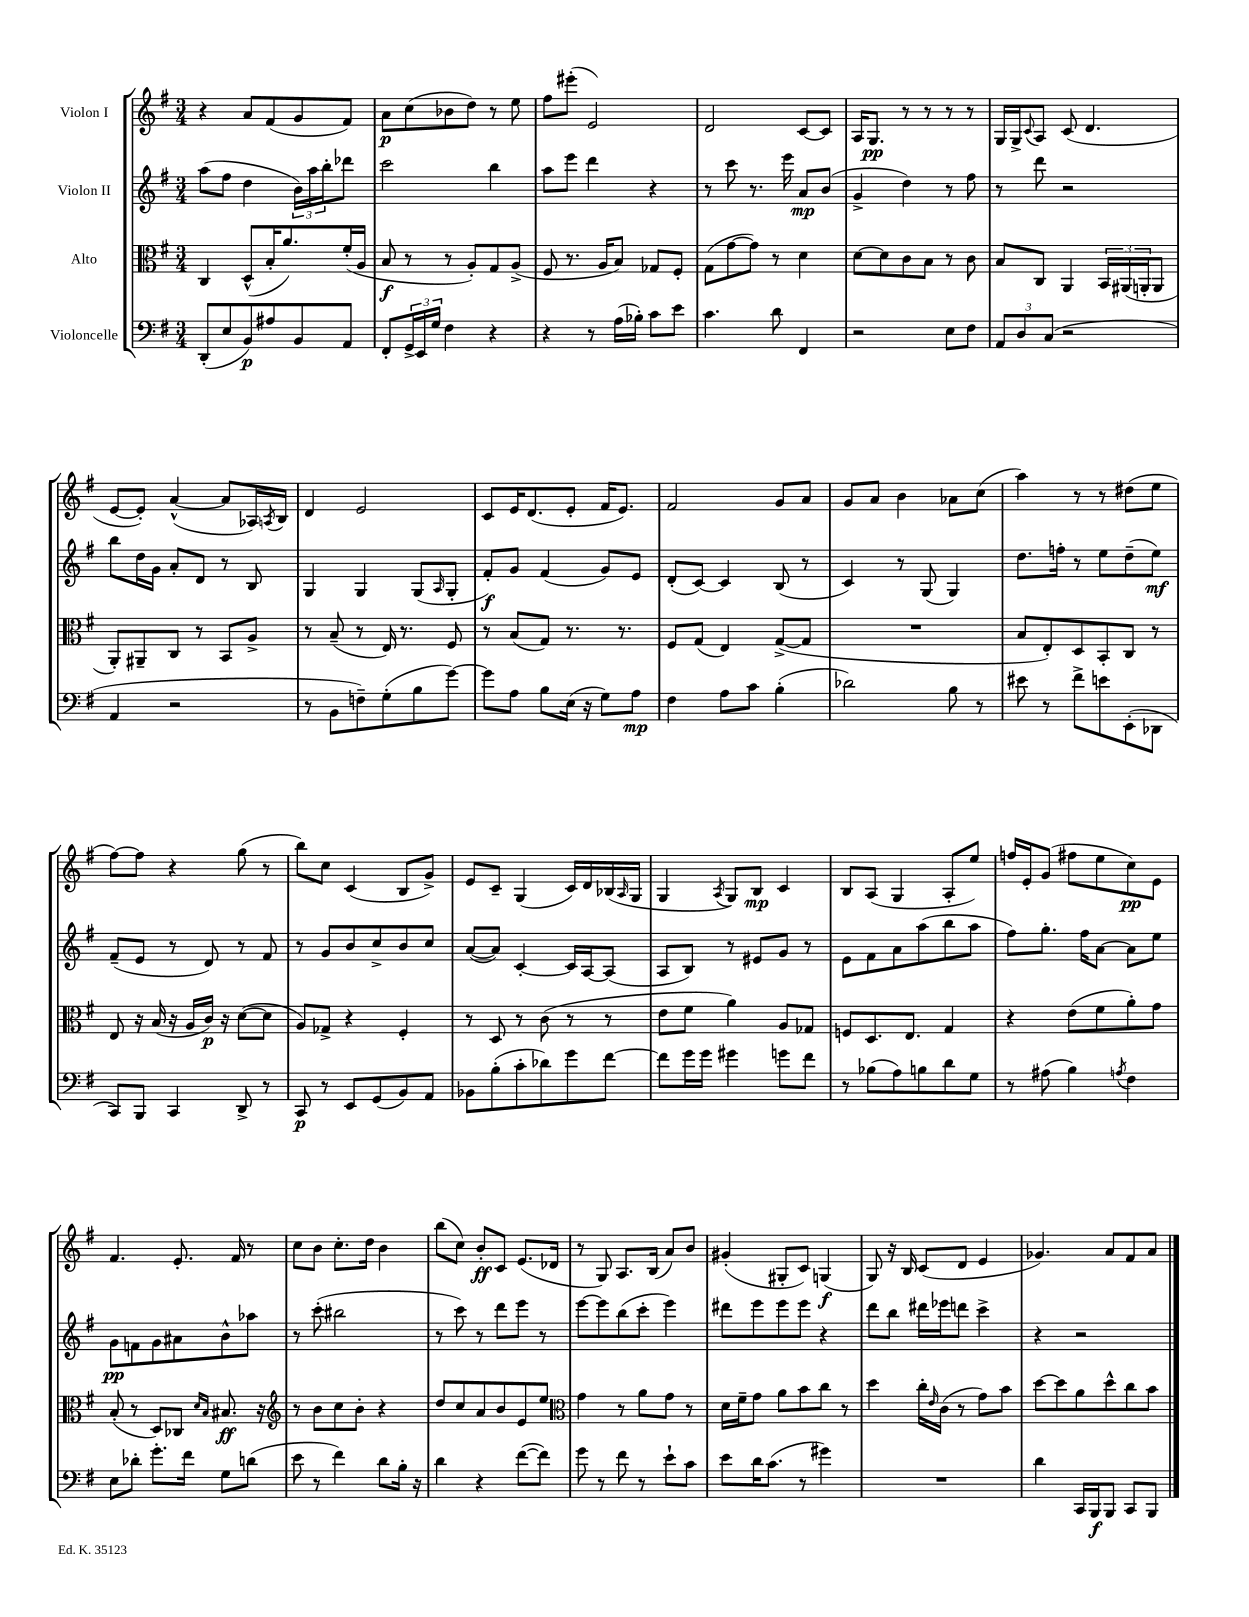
<<
\new StaffGroup <<
\new Staff = "s0" \with { instrumentName = "Violon I" } {
    \clef treble \key g \major \numericTimeSignature \time 3/4
    r4 a'8 fis'8( g'8 fis'8) |
    a'8\p c''8( bes'8 d''8) r8 e''8 |
    fis''8 eis'''8-.( e'2) |
    d'2 c'8~ c'8 |
    a16 g8.\pp r8 r8 r8 r8 |
    g16 g16-> \appoggiatura { c'8 } a8 c'8( d'4. |
    e'8~ e'8-.) a'4~-^( a'8 aes16) \acciaccatura { a8 } b16 |
    d'4 e'2 |
    c'8 e'16 d'8.( e'8-. fis'16 e'8.) |
    fis'2 g'8 a'8 |
    g'8 a'8 b'4 aes'8 c''8( |
    a''4) r8 r8 dis''8( e''8 |
    fis''8~) fis''8 r4 g''8( r8 |
    b''8) c''8 c'4( b8 g'8->) |
    e'8 c'8-- g4( c'16) d'16 bes16( \grace { a16 } g16 |
    g4 \acciaccatura { a8 } g8) b8\mp c'4 |
    b8 a8( g4 a8-. e''8) |
    f''16 e'16-. g'8( fis''8 e''8 c''8\pp) e'8 |
    fis'4. e'8.-. fis'16 r8 |
    c''8 b'8 c''8.-. d''16 b'4 |
    b''8( c''8) b'8-.\ff c'8 e'8.( des'16 |
    r8 g8) a8. b16( a'8) b'8 |
    gis'4-.( gis8-. c'8) g4\f( |
    g8) r16 b16 c'8( d'8 e'4 |
    ges'4.) a'8 fis'8 a'8 \bar "|." |
}
\new Staff = "s1" \with { instrumentName = "Violon II" } {
    \clef treble \key g \major \numericTimeSignature \time 3/4
    a''8( fis''8 d''4 \tuplet 3/2 { b'16) a''16 b''16-. } des'''8 |
    c'''2 b''4 |
    a''8 e'''8 d'''4 r4 |
    r8 c'''8 r8. e'''16 a'8\mp b'8( |
    g'4-> d''4) r8 fis''8 |
    r8 d'''8 r2 |
    b''8 d''16 g'16 a'8-. d'8 r8 b8 |
    g4 g4 g8( \grace { a16 } g8-. |
    fis'8-.\f) g'8 fis'4( g'8) e'8 |
    d'8-.( c'8~) c'4 b8( r8 |
    c'4) r8 g8( g4) |
    d''8. f''16-. r8 e''8 d''8--( e''8\mf) |
    fis'8--( e'8 r8 d'8) r8 fis'8 |
    r8 g'8 b'8 c''8-> b'8 c''8 |
    a'8~( a'8) c'4~-. c'16 a16~ a8( |
    a8 b8) r8 eis'8 g'8 r8 |
    e'8 fis'8 a'8 a''8( b''8 a''8 |
    fis''8) g''8.-. fis''16 a'8~ a'8 e''8 |
    g'8\pp f'8 g'8 ais'8 b'8-^ aes''8 |
    r8 c'''8-.( bis''2 |
    r8 c'''8) r8 d'''8 e'''8 r8 |
    e'''8~ e'''8 b''8( c'''8-. e'''4) |
    dis'''8 e'''8 e'''8 e'''8 r4 |
    d'''8 b''8 dis'''16 ees'''16 d'''8 c'''4-> |
    r4 r2 \bar "|." |
}
\new Staff = "s2" \with { instrumentName = "Alto" } {
    \clef alto \key g \major \numericTimeSignature \time 3/4
    c4 d8-^( b16-. a'8.) fis'16-.( a16 |
    b8\f r8 r8 a8-.) g8 a8->( |
    fis8 r8. a16 b8) ges8 fis8-. |
    g8( g'8~ g'8) r8 d'4 |
    d'8~ d'8 c'8 b8 r8 c'8 |
    b8 c8 a,4 \tuplet 3/2 { b,16 ais,16( a,16-. } a,8 |
    a,8-.) ais,8-- c8 r8 b,8 a8-> |
    r8 b8--( r8 e16) r8. fis8 |
    r8 b8( g8) r8. r8. |
    fis8 g8( e4) g8~->( g8 |
    R2. |
    b8 e8-.) d8 b,8-. c8 r8 |
    e8 r16 b16( r16 a16 c'16\p) r16 d'8~( d'8 |
    a8) ges8-> r4 fis4-. |
    r8 d8 r8 c'8( r8 r8 |
    e'8 fis'8 a'4) a8 ges8 |
    f8 d8. e8. g4 |
    r4 e'8( fis'8 a'8-.) g'8 |
    b8-.( r8 d8) ces8 \grace { d'16 b16 } bis8.\ff r16 |
    \clef treble r8 b'8 c''8 b'8-. r4 |
    d''8 c''8 a'8 b'8 e'8 e''8 |
    \clef alto g'4 r8 a'8 g'8 r8 |
    d'16 fis'16-- g'8 a'8 b'8 c''8 r8 |
    d''4 c''16-. \grace { e'16 } c'16( r8 g'8) b'8 |
    d''8~ d''8 a'8 d''8-^ c''8 b'8 \bar "|." |
}
\new Staff = "s3" \with { instrumentName = "Violoncelle" } {
    \clef bass \key g \major \numericTimeSignature \time 3/4
    d,8-.( e8 b,8\p) ais8 b,8 a,8 |
    fis,8-. \tuplet 3/2 { g,16-> e,16 g16 } fis4 r4 |
    r4 r8 a16( bes16-.) c'8 e'8 |
    c'4. d'8 fis,4 |
    r2 e8 fis8 |
    \tuplet 3/2 { a,8 d8 c8( } r2 |
    a,4 r2 |
    r8 b,8 f8--) g8-.( b8 g'8~) |
    g'8 a8 b8 e16( r16 g8) a8\mp |
    fis4 a8 c'8 b4-.( |
    des'2) b8 r8 |
    eis'8 r8 fis'8-> e'8 e,8-.( des,8 |
    c,8) b,,8 c,4 d,8-> r8 |
    c,8\p r8 e,8 g,8( b,8) a,8 |
    bes,8 b8-.( c'8-. des'8) g'8 fis'8~ |
    fis'8 g'16 g'16 gis'4 g'8 fis'8 |
    r8 bes8( a8) b8 d'8 g8 |
    r8 ais8( b4) \acciaccatura { a8 } fis4 |
    e8 des'8-. g'8.-. fis'16 g8 d'8( |
    e'8 r8 fis'4) d'8 b16-. r16 |
    d'4 r4 fis'8~( fis'8) |
    g'8 r8 fis'8 r8 e'8-! c'8 |
    e'8 d'16 c'8.( r8 gis'4) |
    R2. |
    d'4 c,16 b,,16\f b,,8 c,8 b,,8 \bar "|." |
}
>>
>>
\layout { \context { \Score \remove "Bar_number_engraver" } }
